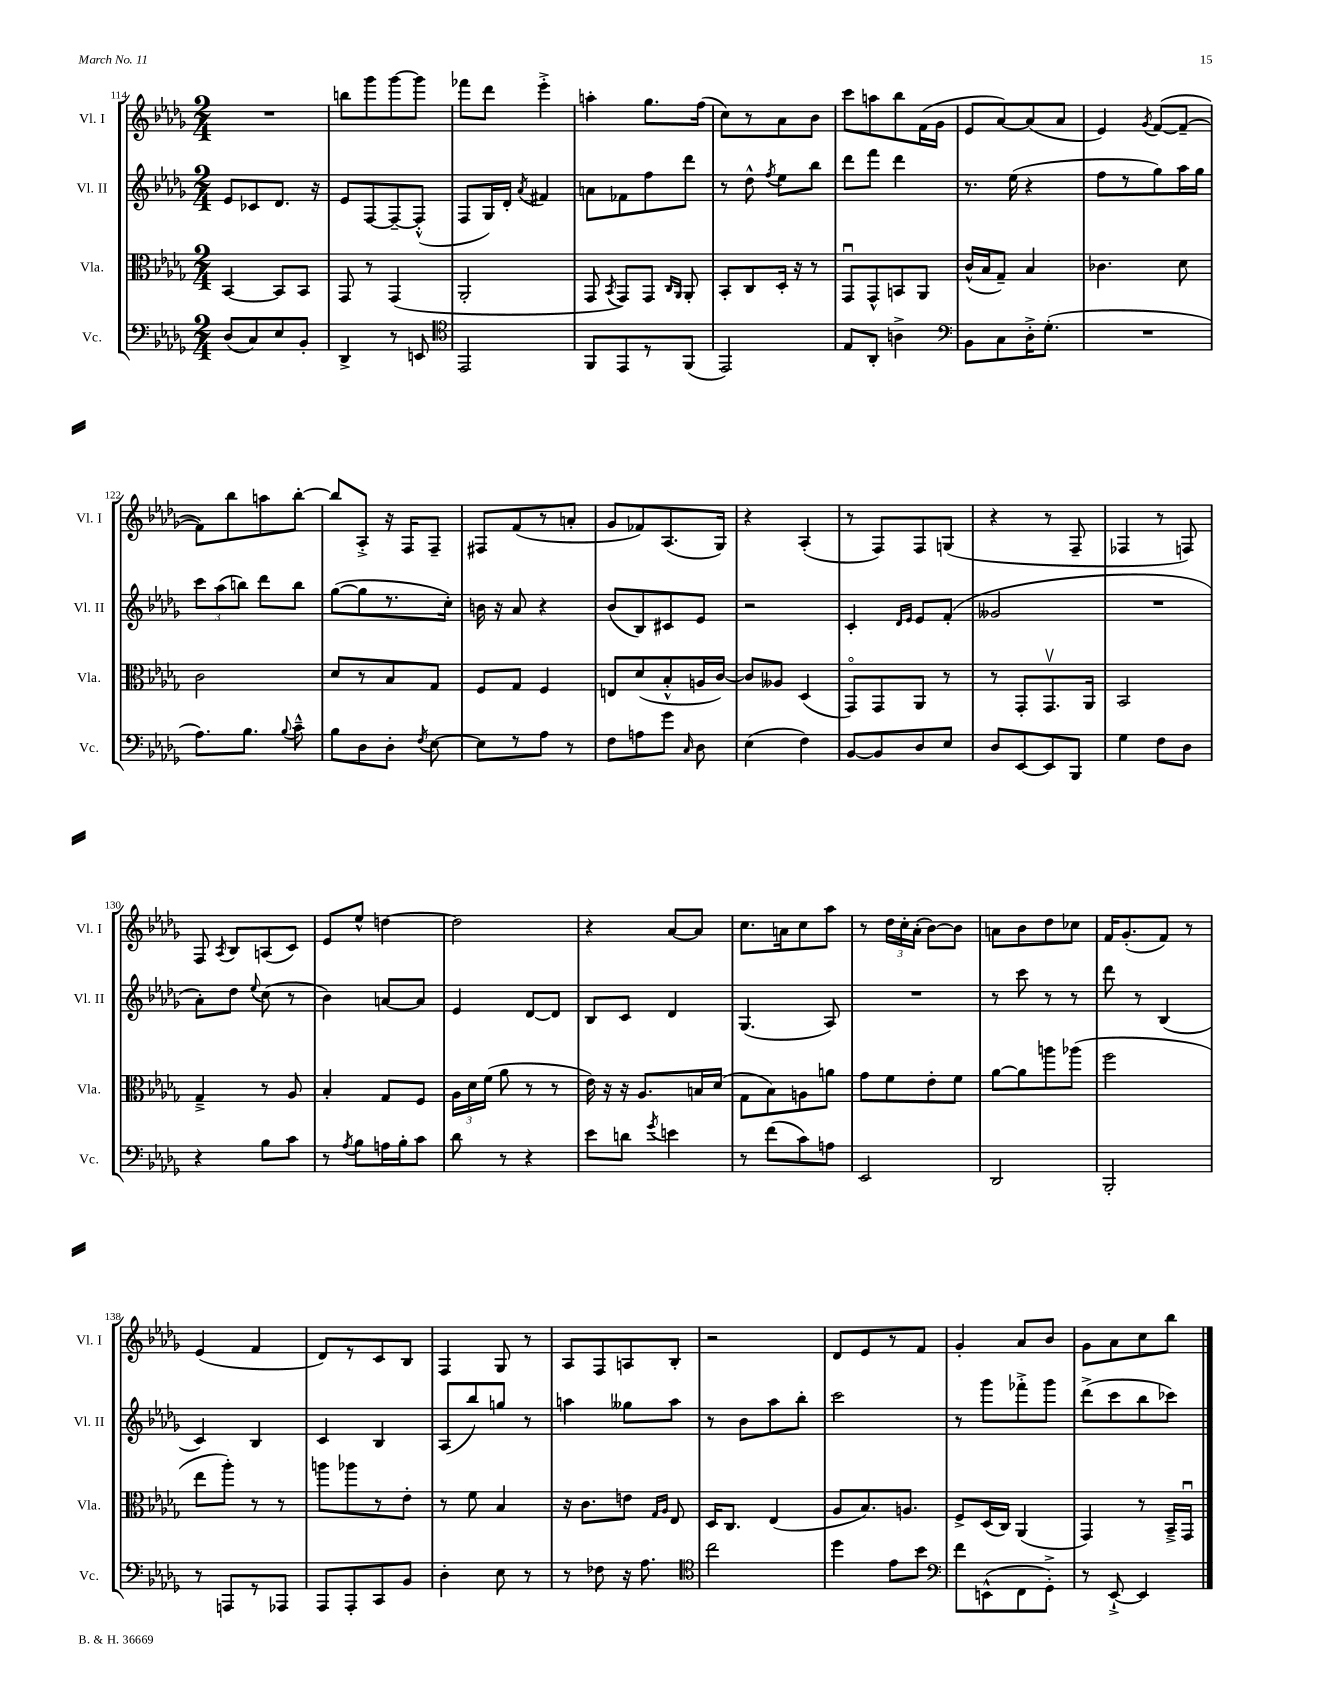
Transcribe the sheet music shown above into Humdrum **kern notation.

**kern	**kern	**kern	**kern
*staff4	*staff3	*staff2	*staff1
*clefF4	*clefC3	*clefG2	*clefG2
*k[b-e-a-d-g-]	*k[b-e-a-d-g-]	*k[b-e-a-d-g-]	*k[b-e-a-d-g-]
*M2/4	*M2/4	*M2/4	*M2/4
(8D-	[4BB-	8e-	2r
8C)	.	8c-	.
8E-	8BB-]	8.d-	.
8BB-'	8BB-	.	.
.	.	16r	.
=	=	=	=
4DD-^	8GG-	8e-	8bb
.	8r	[8F	8ggg-
8r	(4GG-	8F~_	[8ggg-
8EE	.	(8F'^^]	8ggg-]
=	=	=	=
*clefC4	*	*	*
2EE-	2AA-'	8F	8fff-
.	.	16G-)	8ddd-
.	.	16d-'	.
.	.	8qa-	.
.	.	4f#	4eee-'^
=	=	=	=
8FF	8GG-	8a	4aa'
.	8qBB-	.	.
8EE-	8GG-)	8f-	.
8r	8GG-	8ff	8.gg-
.	16qqC	.	.
.	16qqAA-	.	.
(8FF	8AA-'	8ddd-	.
.	.	.	(16ff
=	=	=	=
2EE-)	8BB-'	8r	8cc)
.	8C	8dd-^^	8r
.	.	8qff	.
.	16D-'	8ee-	8a-
.	16r	.	.
.	8r	8bb-	8b-
=	=	=	=
8E-	8GG-u	8ddd-	8ccc
8AA-'	8GG-^^	8fff	8aa
4A^	8BB	4ddd-	8bb-
.	8AA-	.	(16f
.	.	.	16g-
=	=	=	=
*clefF4	*	*	*
8BB-	(16c^^	8.r	8e-
.	16B-	.	.
8C	8G-~)	.	[8a-)
.	.	(16ee-	.
16D-'^	4B-	4r	(8a-]
(8.G-'	.	.	.
.	.	.	8a-
=	=	=	=
2r	4.c-	8ff	4e-)
.	.	8r	.
.	.	.	8qg-
.	.	8gg-)	([8f
.	8d-	16aa-	8f~_
.	.	16gg-	.
=	=	=	=
8.A-)	2c	12ccc	8f])
.	.	(12aa-	.
.	.	.	8bb-
.	.	12bb)	.
8.B-	.	.	.
.	.	8ddd-	8aa
8qqB-	.	.	.
8c~^^	.	8bb	[8bb-'
=	=	=	=
8B-	8d-	([8gg-	8bb-]
8D-	8r	8gg-]	8A-'^
8D-'	8B-	8.r	16r
.	.	.	16F
8qF	.	.	.
[8E-	8G-	.	8F~
.	.	16cc')	.
=	=	=	=
8E-]	8F	16b	8F#
.	.	16r	.
8r	8G-	8a-	(8f
8A-	4F	4r	8r
8r	.	.	8a'
=	=	=	=
8F	8E	(8b-	8g-
8A	(8d-	8B-)	8f-)
8g-	8B-'^^	8c#	(8.A-
16qqC	.	.	.
8D-	16A	8e-	.
.	[16c)	.	16G-)
=	=	=	=
(4E-	8c]	2r	4r
.	8A--	.	.
4F)	(4D-	.	(4A-'
=	=	=	=
[8BB-	8GG-o)	4c'	8r
8BB-]	8GG-	.	8F)
.	.	16qqd-	.
.	.	16qqe-	.
8D-	8AA-	8e-	8F
8E-	8r	(8f'	(8G
=	=	=	=
8D-	8r	2g--	4r
[8EE-	8GG-'	.	.
8EE-]	8.GG-v	.	8r
8BBB-	.	.	8F~
.	16AA-	.	.
=	=	=	=
4G-	2BB-	2r	4F-
8F	.	.	8r
8D-	.	.	8F)
=	=	=	=
4r	4G-~^	8a-')	8F
.	.	.	8qA-
.	.	8dd-	8B-
.	.	8qqee-	.
8B-	8r	(8cc	(8A
8c	8A-	8r	8c)
=	=	=	=
8r	4B-'	4b-)	8e-
8qA-	.	.	.
8B-	.	.	8ee-^^
16A	8G-	[8a	[4dd
16B-'	.	.	.
8c	8F	8a]	.
=	=	=	=
8d-	24A-	4e-	2dd]
.	24d-	.	.
.	(24f	.	.
8r	8a-	.	.
4r	8r	[8d-	.
.	8r	8d-]	.
=	=	=	=
8e-	16e-)	8B-	4r
.	16r	.	.
8d	16r	8c	.
.	8.A-	.	.
8qg-	.	.	.
4e	.	4d-	[8a-
.	16B	.	8a-]
.	(16d-	.	.
=	=	=	=
8r	8G-	(4.G-	8.cc
(8f	8B-)	.	.
.	.	.	16a
8c)	8A	.	8cc
8A	8a	8A-)	8aa-
=	=	=	=
2EE-	8g-	2r	8r
.	8f	.	24dd-
.	.	.	24cc'
.	.	.	(24a-'
.	8e-'	.	[8b-)
.	8f	.	8b-]
=	=	=	=
2DD-	[8a-	8r	8a
.	8a-]	8ccc	8b-
.	8aa	8r	8dd-
.	(8aa-	8r	8cc-
=	=	=	=
2BBB-'	2ff	8ddd-	16f
.	.	.	(8.g-'
.	.	8r	.
.	.	(4B-	8f)
.	.	.	8r
=	=	=	=
8r	8ee-	4c)	(4e-
8AAA	8aa-')	.	.
8r	8r	4B-	4f
8AAA-	8r	.	.
=	=	=	=
8AAA-	8aa	4c	8d-)
8AAA-'	8aa-	.	8r
8CC	8r	4B-	8c
8BB-	8e-'	.	8B-
=	=	=	=
4D-'	8r	(8A-	4F
.	8f	8bb-)	.
8E-	4B-	8gg	8G-
8r	.	8r	8r
=	=	=	=
8r	16r	4aa	8A-
.	8.c	.	.
8F-	.	.	8F
16r	8e	8gg--	8A
8.A-	.	.	.
.	16qqG-	.	.
.	16qqA-	.	.
.	8E-	8aa	8B-'
=	=	=	=
*clefC4	*	*	*
2cc	16D-	8r	2r
.	8.C	.	.
.	.	8b-	.
.	(4E-	8aa-	.
.	.	8bb-'	.
=	=	=	=
4dd-	8A-	2ccc	8d-
.	8.B-)	.	8e-
8e-	.	.	8r
.	8.A	.	.
8b-	.	.	8f
=	=	=	=
*clefF4	*	*	*
8f	8F^	8r	4g-'
(8EE^^	(16D-	8ggg-	.
.	16C)	.	.
8FF	(4AA-	8fff-'^	8a-
8GG-'^)	.	8ggg-	8b-
=	=	=	=
8r	4GG-)	(8ddd-^	8g-
[8EE-`^	.	8ccc	8a-
4EE-]	8r	8bb-	8cc
.	16BB-~^	8ccc-)	8bb-
.	16GG-u	.	.
==	==	==	==
*-	*-	*-	*-
